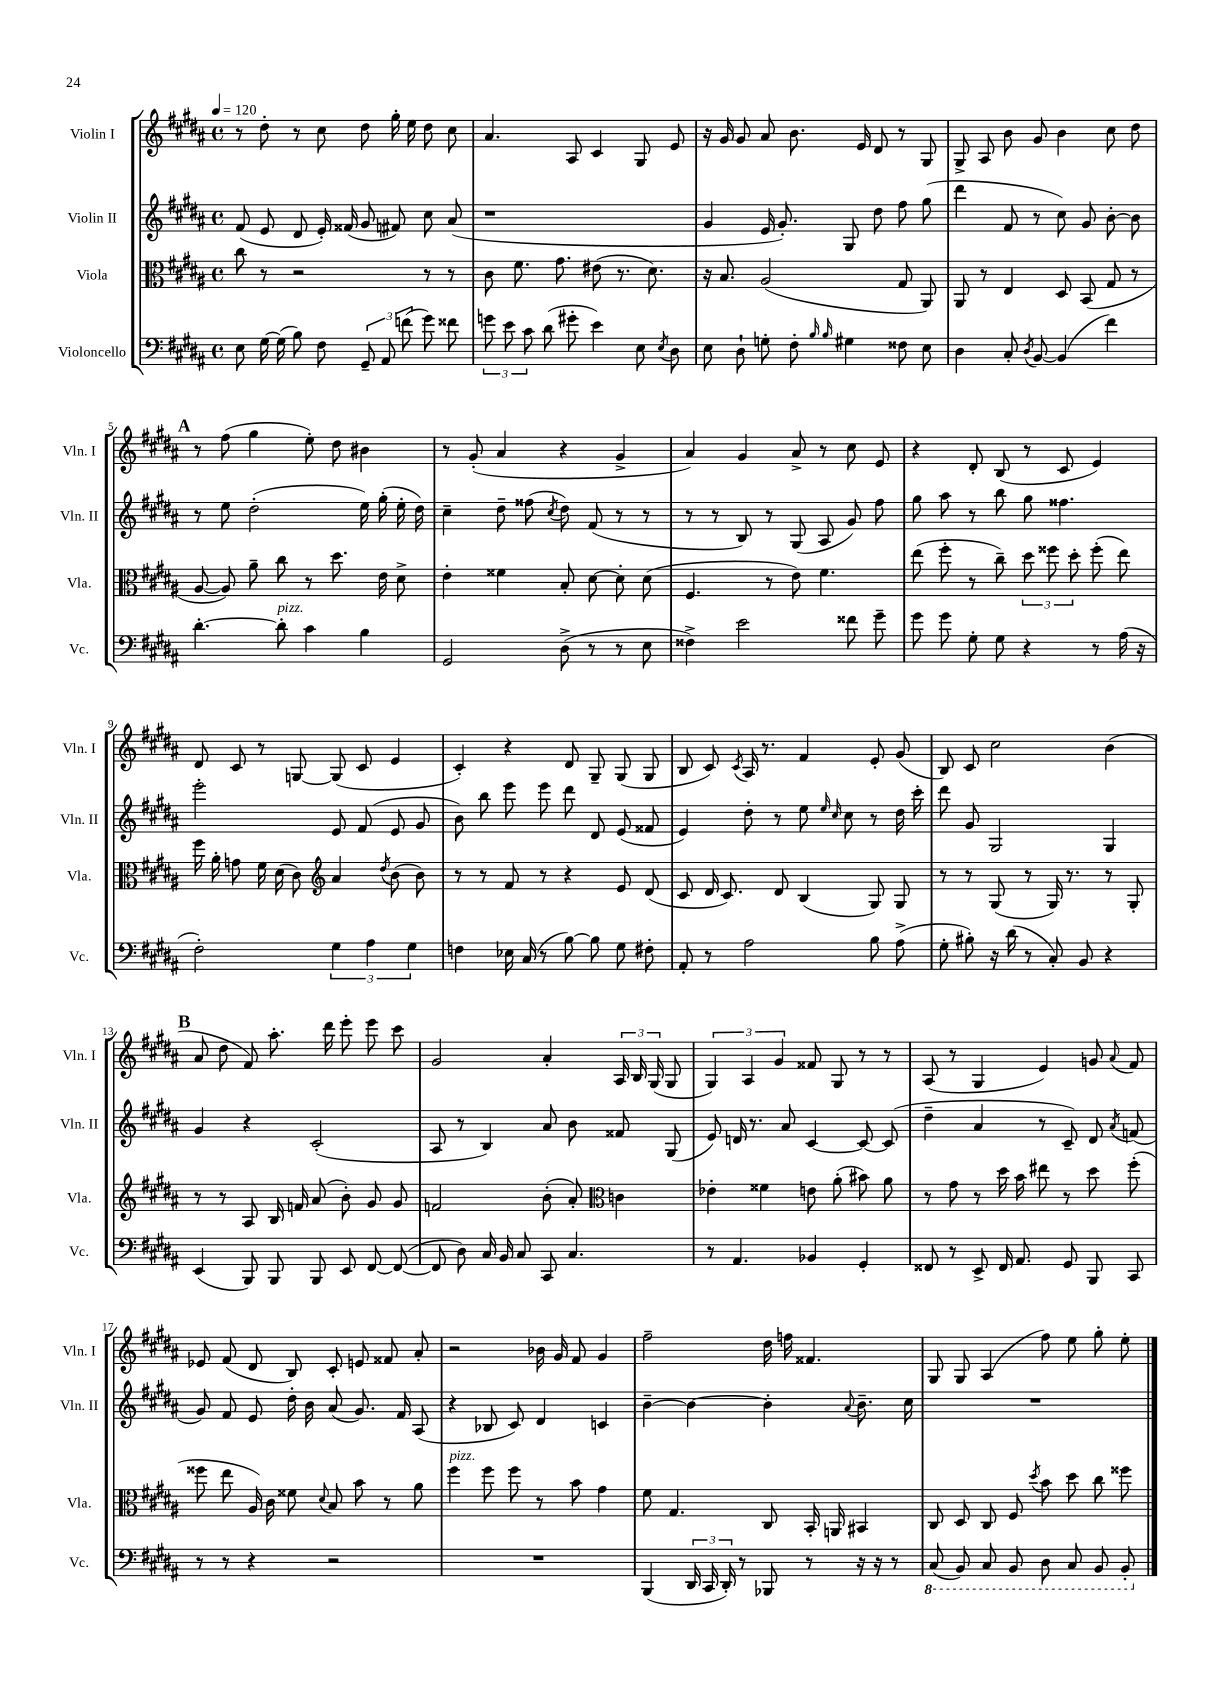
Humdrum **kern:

**kern	**kern	**kern	**kern
*staff4	*staff3	*staff2	*staff1
*clefF4	*clefC3	*clefG2	*clefG2
*k[f#c#g#d#a#]	*k[f#c#g#d#a#]	*k[f#c#g#d#a#]	*k[f#c#g#d#a#]
*M4/4	*M4/4	*M4/4	*M4/4
*met(c)	*met(c)	*met(c)	*met(c)
*MM120	*MM120	*MM120	*MM120
8E	8cc#	(8f#	8r
[16G#	8r	8e	8dd#'
(16G#]	.	.	.
8B)	2r	8d#	8r
8F#	.	16e')	8cc#
.	.	(16f##	.
12GG#~	.	8g#	8dd#
12AA#	.	.	.
.	.	8f#)	16gg#'
(12f	.	.	.
.	.	.	16ee
8g#)	8r	8cc#	8dd#
8f##	8r	(8a#	8cc#
=	=	=	=
12g	8c#	1r	4.a#
12e	.	.	.
.	8.f#	.	.
12c#	.	.	.
(8d#	.	.	.
.	8.g#	.	.
8g#'	.	.	8A#
4e)	(8e#	.	4c#
.	8.r	.	.
8E	.	.	8G#
.	8.d#)	.	.
8qE	.	.	.
8D#	.	.	8e
=	=	=	=
8E	16r	4g#	16r
.	8.B	.	16g#
8D#`	.	.	8g#
8G'	(2A#	16e	8a#
.	.	8.g#')	.
8F#'	.	.	8.b
16qqB	.	.	.
16qqB	.	.	.
4G#	.	8G#	.
.	.	.	16e
.	.	8dd#	8d#
8F##	8G#	8ff#	8r
8E	8AA#)	(8gg#	8G#
=	=	=	=
4D#	8AA#	4ddd#	8G#^
.	8r	.	8A#
8C#'	4E	8f#	8b
8qD#	.	.	.
[8BB	.	8r	8g#
(4BB]	8D#	8cc#)	4b
.	(8BB	8g#	.
4f#)	8G#	[8b'	8cc#
.	8r	8b]	8dd#
=	=	=	=
[4.d#'	[8A#	8r	8r
.	8A#])	8ee	(8ff#
.	8a#~	(2dd#'	4gg#
8d#']	8cc#	.	.
4c#	8r	.	8ee')
.	8.dd#	.	8dd#
4B	.	16ee)	4b#
.	16e	(16gg#'	.
.	8d#^	16ee'	.
.	.	16dd#)	.
=	=	=	=
2GG#	4e'	4cc#~	8r
.	.	.	(8g#'
.	4f##	8dd#~	4a#
.	.	(8ff##	.
.	.	8qcc#	.
(8D#^	8B'	8dd#)	4r
8r	[8d#	(8f#	.
8r	8d#']	8r	4g#^
8E	(8d#	8r	.
=	=	=	=
4F##^)	4.F#	8r	4a#)
.	.	8r	.
2e	.	8B)	4g#
.	8r	8r	.
.	8e)	(8G#	8a#^
.	4.f#	8A#	8r
8f##	.	8g#)	8cc#
8g#~	.	8ff#	8e
=	=	=	=
8g#	(8ee	8gg#	4r
8g#	8ff#'	8aa#	.
8G#'	8r	8r	8d#'
8G#	8cc#~)	8bb	(8B
4r	12dd#	8gg#	8r
.	12ff##	.	.
.	.	4.ff##	8c#
.	12dd#'	.	.
8r	(8ff##'	.	4e)
(16A#	8ee)	.	.
16r	.	.	.
=	=	=	=
2F#')	16ff#	2eee'	8d#
.	16a#'	.	.
.	8g	.	8c#
.	16f#	.	8r
.	(16d#	.	.
.	8c#)	.	[8G
*	*clefG2	*	*
6G#	4a#	8e	(8G]
.	.	(8f#	8c#
6A#	.	.	.
.	8qdd#	.	.
.	(8b	8e	4e
6G#	.	.	.
.	8b)	8g#	.
=	=	=	=
4F	8r	8b)	4c#')
.	8r	8bb	.
16E-	8f#	8eee	4r
(16C#	.	.	.
8r	8r	8eee	.
[8B)	4r	8ddd#	8d#
8B]	.	8d#	8G#~
8G#	8e	(8e	(8G#
8F#'	(8d#	8f##	8G#
=	=	=	=
8AA#'	8c#	4e)	8B
8r	16d#	.	8c#)
.	8.c#)	.	.
.	.	.	8qc#
2A#	.	8dd#'	16A#
.	.	.	8.r
.	8d#	8r	.
.	(4B	8ee	4f#
.	.	16qqee	.
.	.	16qqcc#	.
.	.	8cc#	.
8B	8G#)	8r	8e'
(8A#^	8G#	16dd#	(8g#
.	.	16ccc#'	.
=	=	=	=
8G#'	8r	8ddd#	8B)
8B#')	8r	8g#	8c#
16r	(8G#	2G#	2cc#
(16d#	.	.	.
8r	8r	.	.
8C#')	16G#)	.	.
.	8.r	.	.
8BB	.	.	.
4r	8r	4G#	(4b
.	8G#'	.	.
=	=	=	=
(4EE	8r	4g#	8a#
.	8r	.	8dd#
8BBB)	8A#	4r	8f#)
8BBB	16B	.	8.aa#'
.	16f	.	.
8BBB	(8a#	(2c#'	.
.	.	.	16ddd#
8EE	8b')	.	8eee'
[8FF#	8g#	.	8eee
(8FF#_	8g#	.	8ccc#
=	=	=	=
8FF#]	2f	8A#	2g#
8D#)	.	8r	.
16C#	.	4B)	.
16BB	.	.	.
8C#	.	.	.
8CC#	(8b'	8a#	4a#'
4.C#	8a#')	8b	.
*	*clefC3	*	*
.	4c	8f##	24A#
.	.	.	24B
.	.	.	(24G#
.	.	(8G#	8G#
=	=	=	=
8r	4e-'	8e)	6G#)
4.AA#	.	16d	.
.	.	.	6A#
.	.	8.r	.
.	4f##	.	.
.	.	.	6g#
.	.	8a#	.
4BB-	8e	[4c#	8f##
.	(8a#'	.	8G#
4GG#'	8b#)	8c#_	8r
.	8a#	(8c#]	8r
=	=	=	=
8FF##	8r	4dd#~	(8A#
8r	8g#	.	8r
8EE^	8r	4a#	4G#
16FF##	16dd#	.	.
8.AA#	16b	.	.
.	8ee#	8r	4e)
8GG#	8r	8c#~)	.
8BBB	8dd#	8d#	8g
.	.	8qa#	8qqa#
8CC#	(8ff#'	(8f	8f#
=	=	=	=
8r	8ff##	8g#)	8e-
8r	8ee	8f#	(8f#
4r	16A#)	8e	8d#
.	16c#	.	.
.	8f##	16dd#'	8B)
.	.	16b	.
.	8qqd#	.	.
2r	8B	(8a#	8c#'
.	8b	8.g#)	8e
.	8r	.	8f##
.	.	16f#	.
.	8a#	(8A#	8a#'
=	=	=	=
1r	4ff#	4r	2r
.	8ff#	8B-	.
.	8ff#	8c#)	.
.	8r	4d#	16b-
.	.	.	16g#
.	8b	.	8f#
.	4g#	4c	4g#
=	=	=	=
(4BBB	8f#	[4b~	2ff#~
.	4.G#	.	.
24DD#	.	4b_	.
24CC#	.	.	.
24DD#')	.	.	.
8r	.	.	.
8BBB-	8C#	4b']	16dd#
.	.	.	16ff
8r	16BB'	.	4.f##
.	16AA	.	.
.	.	8qqa#	.
16r	4BB#	8.b~	.
16r	.	.	.
8r	.	.	.
.	.	16cc#	.
=	=	=	=
(8CC#	8C#	1r	8G#
8BBB)	8D#	.	8G#
8CC#	8C#	.	(4A#
8BBB	8F#	.	.
.	8qdd#	.	.
8DD#	8b	.	8ff#)
8CC#	8dd#	.	8ee
8BBB	8cc#	.	8gg#'
8BBB'	8ff##	.	8ee'
==	==	==	==
*-	*-	*-	*-
